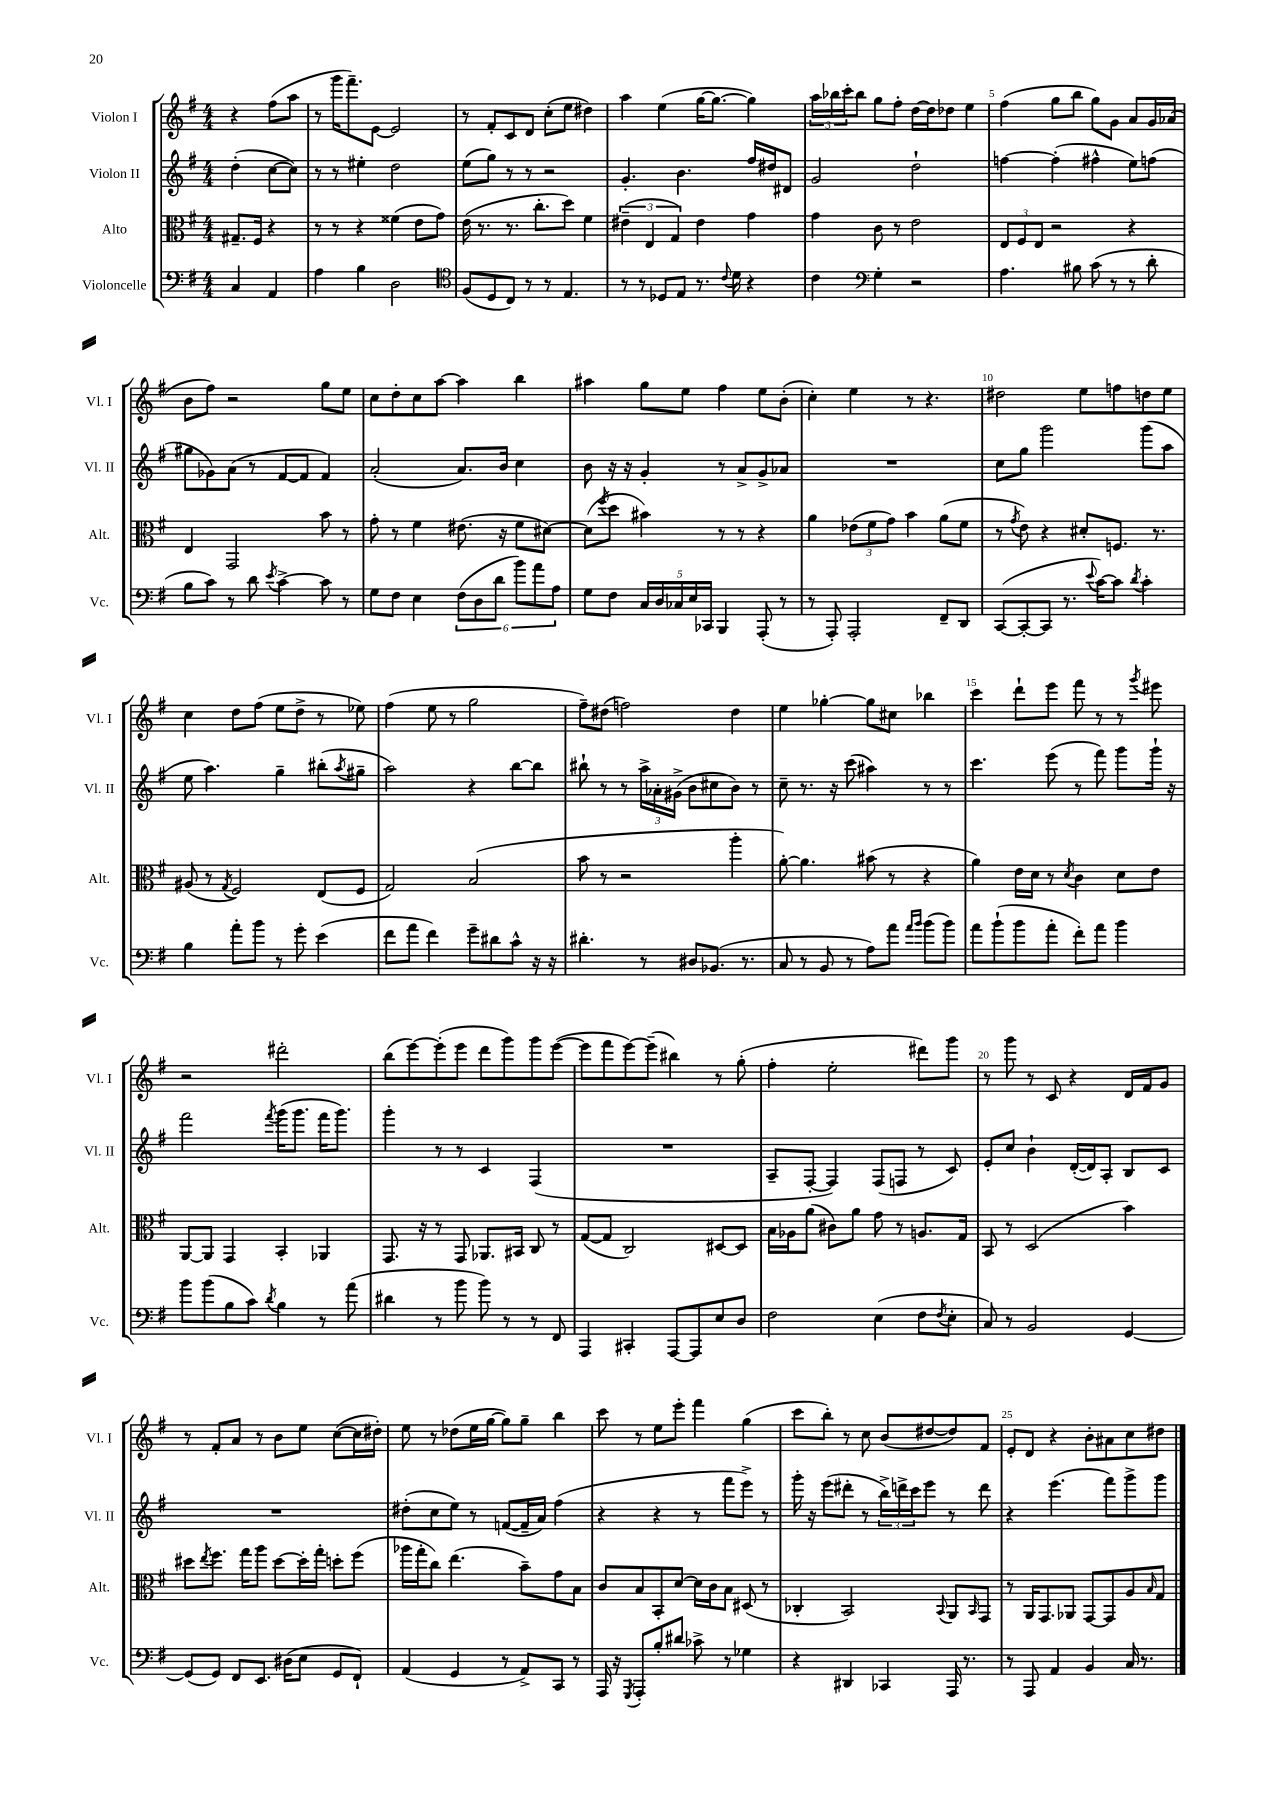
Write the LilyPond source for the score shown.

<<
\new StaffGroup <<
\new Staff = "s0" \with { instrumentName = "Violon I" shortInstrumentName = "Vl. I" } {
    \clef treble \key g \major \numericTimeSignature \time 4/4 \partial 2
    r4 fis''8( a''8 |
    r8 g'''16 fis'''8.--) e'8~ e'2 |
    r8 fis'8-. c'8 d'8 c''8-.( e''8 dis''4) |
    a''4 e''4( g''16~ g''8.~ g''4) |
    \tuplet 3/2 { a''16 bes''16 c'''16-. } bes''8 g''8 fis''8-. d''16~ d''16 des''8 e''4 |
    fis''4( g''8 b''8 g''8) g'8 a'8 g'16 aes'16( |
    b'8 fis''8) r2 g''8 e''8 |
    c''8 d''8-. c''8 a''8~ a''4 b''4 |
    ais''4 g''8 e''8 fis''4 e''8 b'8-.( |
    c''4-.) e''4 r8 r4. |
    dis''2 e''8 f''8 d''8 e''8 |
    c''4 d''8 fis''8( e''8 d''8-> r8 ees''8) |
    fis''4( e''8 r8 g''2 |
    fis''8--) dis''8( f''2) dis''4 |
    e''4 ges''4~-. ges''8 cis''8 bes''4 |
    c'''4 d'''8-! e'''8 fis'''8 r8 r8 \acciaccatura { g'''8 } eis'''8 |
    r2 dis'''2-. |
    b''8( e'''8~) e'''8-.( e'''8 d'''8 g'''8) g'''8 e'''8~( |
    e'''8 fis'''8 e'''8~) e'''8--( bis''4) r8 g''8-.( |
    fis''4-. e''2-. dis'''8) g'''8 |
    r8 g'''8 r8 c'8 r4 d'16 fis'16 g'8 |
    r8 fis'8-. a'8 r8 b'8 e''8 c''8~( c''16 dis''16-.) |
    e''8 r8 des''8( e''16 g''16~ g''8) g''8-- b''4 |
    c'''8 r8 e''8 e'''8-. fis'''4 g''4( |
    c'''8 b''8-.) r8 c''8 b'8( dis''8~ dis''8) fis'8 |
    e'8-. d'8 r4 b'8-. ais'8 c''8 dis''8 \bar "|." |
}
\new Staff = "s1" \with { instrumentName = "Violon II" shortInstrumentName = "Vl. II" } {
    \clef treble \key g \major \numericTimeSignature \time 4/4 \partial 2
    d''4-.( c''8~ c''8) |
    r8 r8 eis''4-. d''2 |
    e''8( g''8) r8 r8 r2 |
    g'4.-. b'4. fis''16 dis''16 dis'8 |
    g'2 d''2-! |
    f''4~ f''4-.( fis''4-^ e''8) f''8( |
    gis''8 ges'8) a'8( r8 fis'8~ fis'8 fis'4) |
    a'2-.( a'8.) b'16 c''4 |
    b'8 r16 r16 g'4-. r8 a'8-> g'8-> aes'8 |
    R1 |
    c''8 g''8 g'''2 g'''8( a''8 |
    e''8 a''4.) g''4-- bis''8-.( \acciaccatura { a''8 } gis''8-- |
    a''2) r4 b''8~ b''8 |
    bis''8-! r8 r8 \tuplet 3/2 { a''16-> aes'16-. gis'16->( } b'8 cis''8 b'8) r8 |
    c''8-- r8. r16 c'''8( ais''4) r8 r8 |
    c'''4. e'''8( r8 fis'''8) g'''8 g'''16-! r16 |
    fis'''2 \acciaccatura { fis'''8 } g'''16( g'''8. fis'''16 g'''8.) |
    g'''4-. r8 r8 c'4 fis4( |
    R1 |
    a8-- fis8~-. fis4) fis8( f8 r8 c'8) |
    e'8-. c''8 b'4-! d'16~-.( d'16) a8-. b8 c'8 |
    R1 |
    dis''8-.( c''8 e''8) r8 f'8~( f'16-- a'16) fis''4( |
    r4 r4 r8 fis'''8 e'''8->) r8 |
    g'''16-. r16 e'''8( dis'''8-. r8 \tuplet 3/2 { b''16->) d'''16-> c'''16 } e'''8 r8 d'''8 |
    r4 e'''4.( fis'''8) g'''8-> g'''8 \bar "|." |
}
\new Staff = "s2" \with { instrumentName = "Alto" shortInstrumentName = "Alt." } {
    \clef alto \key g \major \numericTimeSignature \time 4/4 \partial 2
    gis8.-- fis16 r4 |
    r8 r8 r4 fisis'4( e'8 g'8) |
    e'16( r8. r8. c''8.-. d''8) fis'4 |
    \tuplet 3/2 { eis'4--( e4 g4) } eis'4 g'4 |
    g'4 c'8 r8 e'2 |
    \tuplet 3/2 { e8 fis8 e8 } r2 r4 |
    e4 g,2 b'8 r8 |
    g'8-. r8 fis'4 eis'8.( r16 fis'8 dis'8~) |
    dis'8( \acciaccatura { fis''8 } d''8 bis'4) r8 r8 r4 |
    a'4 \tuplet 3/2 { ees'8( fis'8 g'8) } b'4 a'8( fis'8 |
    r8 \acciaccatura { g'8 } e'8) r4 dis'8-. f8. r8. |
    ais8( r8 \acciaccatura { g8 } fis2) e8( fis8 |
    g2) b2( |
    b'8 r8 r2 a''4-. |
    a'8~-.) a'4. bis'8( r8 r4 |
    a'4) e'16 d'16 r8 \acciaccatura { d'8 } c'4 d'8 e'8 |
    a,8~ a,8 g,4 b,4-. aes,4 |
    g,8. r16 r8 g,8 aes,8. bis,16 c8 r8 |
    g8~( g8 c2) dis8~ dis8 |
    b16 aes16 a'8( cis'8) a'8 g'8 r8 a8. g16 |
    b,8 r8 d2( b'4) |
    dis''8 \acciaccatura { e''8 } fis''8. g''16 a''8 dis''8~ dis''16-. g''16-. d''8-. fis''8( |
    aes''16 g''16-. c''8) e''4.( b'8--) g'8 b8 |
    c'8 b8 b,8-. d'8~ d'16 c'16 b8 dis8( r8 |
    ces4-. b,2) \appoggiatura { b,8 } a,8 \grace { b,16 } g,8 |
    r8 a,16 g,8. aes,8 g,8~ g,8 a8 \grace { b16 } g8 \bar "|." |
}
\new Staff = "s3" \with { instrumentName = "Violoncelle" shortInstrumentName = "Vc." } {
    \clef bass \key g \major \numericTimeSignature \time 4/4 \partial 2
    c4 a,4 |
    a4 b4 d2 |
    \clef tenor fis8( d8 c8) r8 r8 e4. |
    r8 r8 des8 e8 r8. \appoggiatura { c'8 } d'16 r4 |
    c'4 \clef bass g4-. r2 |
    a4. bis8 c'8( r8 r8 d'8-. |
    b8 c'8) r8 d'8 \acciaccatura { e'8 } c'4~-> c'8 r8 |
    g8 fis8 e4 \tuplet 6/4 { fis8( d8 d'8 b'8) a'8 a8 } |
    g8 fis8 \tuplet 5/4 { c16 d16 ces16 e16 ces,16 } b,,4 a,,8-.( r8 |
    r8 a,,8-.) a,,2-. fis,8-- d,8 |
    c,8~( c,8~-. c,8 r8. \appoggiatura { e'8 } c'16~) c'8 \acciaccatura { d'8 } c'4-. |
    b4 a'8-. b'8 r8 g'8-. e'4( |
    fis'8 a'8 fis'4) g'8-- dis'8 c'8-^ r16 r16 |
    dis'4.-. r8 dis8 bes,8.( r8. |
    c8 r8 b,8 r8 a8) a'8 \grace { a'16 b'16 } b'8( b'8) |
    a'8 b'8-!( b'8 a'8-. fis'8-.) a'8 b'4 |
    b'8 b'8( b8 c'8) \acciaccatura { d'8 } b4 r8 a'8( |
    dis'4 r8 b'8 b'8) r8 r8 fis,8 |
    a,,4 cis,4-. a,,8~ a,,8 e8 d8 |
    fis2 e4( fis8 \acciaccatura { fis8 } e8-. |
    c8) r8 b,2 g,4~ |
    g,8( g,8) fis,8 e,8. dis16( e8 g,8 fis,8-!) |
    a,4( g,4 r8 a,8->) c,8 r8 |
    a,,16 r16 \acciaccatura { g,,8 } a,,8-. b8-. dis'8 ces'8-> r8 ges4 |
    r4 dis,4 ces,4 a,,16 r8. |
    r8 a,,8 a,4 b,4 c16 r8. \bar "|." |
}
>>
>>
\layout { \context { \Score \override BarNumber.break-visibility = ##(#f #t #t) barNumberVisibility = #(every-nth-bar-number-visible 5) } }
